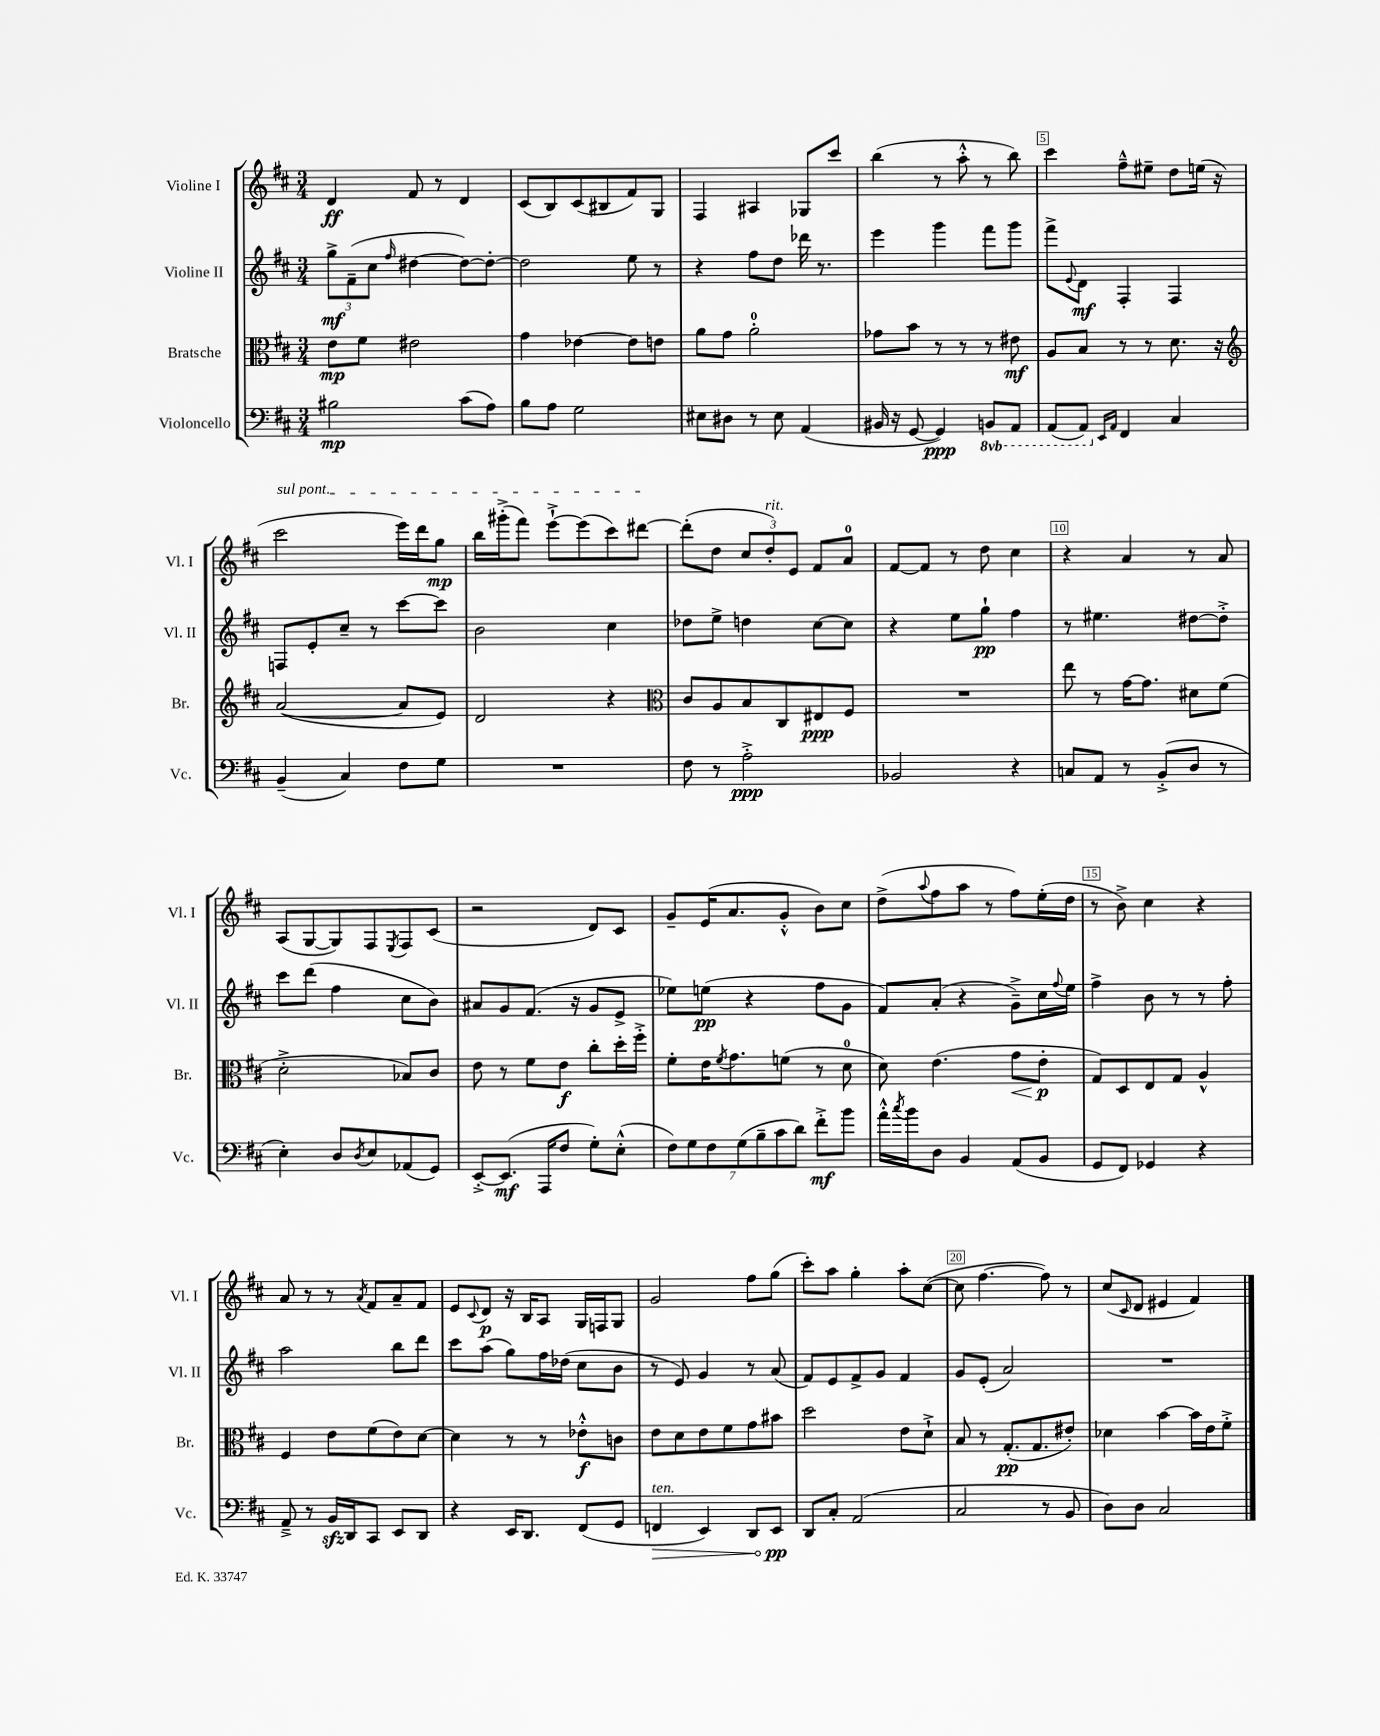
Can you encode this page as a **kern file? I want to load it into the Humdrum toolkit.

**kern	**dynam	**kern	**dynam	**kern	**dynam	**kern	**dynam
*part4	*part4	*part3	*part3	*part2	*part2	*part1	*part1
*staff4	*staff4	*staff3	*staff3	*staff2	*staff2	*staff1	*staff1
*I"Violoncello	*	*I"Bratsche	*	*I"Violine II	*	*I"Violine I	*
*I'Vc.	*	*I'Br.	*	*I'Vl. II	*	*I'Vl. I	*
*clefF4	*	*clefC3	*	*clefG2	*	*clefG2	*
*k[f#c#]	*	*k[f#c#]	*	*k[f#c#]	*	*k[f#c#]	*
*M3/4	*	*M3/4	*	*M3/4	*	*M3/4	*
=1	=1	=1	=1	=1	=1	=1	=1
2B#X\	mp	8e\L	mp	12gg^\L	mf	4d/	ff
.	.	.	.	(12f#~\	.	.	.
.	.	8f#\J	.	.	.	.	.
.	.	.	.	12cc#\J	.	.	.
.	.	.	.	16qqff#/	.	.	.
.	.	2e#X\	.	[4dd#X\	.	8f#/	.
.	.	.	.	.	.	8r	.
(8c#\L	.	.	.	8dd#\L_)	.	4d/	.
8A\J)	.	.	.	8dd#'\J_	.	.	.
=2	=2	=2	=2	=2	=2	=2	=2
8B\L	.	4g\	.	2dd#\]	.	(8c#/L	.
8A\J	.	.	.	.	.	8B/)	.
2G\	.	[4e-X\	.	.	.	(8c#/	.
.	.	.	.	.	.	8B#X/	.
.	.	8e-\L]	.	8ee\	.	8f#/)	.
.	.	8en\J	.	8r	.	8G/J	.
=3	=3	=3	=3	=3	=3	=3	=3
8E#X\L	.	8a\L	.	4r	.	4F#/	.
8D#X\J	.	8g\J	.	.	.	.	.
8r	.	2a'\	.	8ff#\L	.	4A#X/	.
8E#\	.	.	.	8dd\J	.	.	.
(4AA/	.	.	.	16ddd-X\	.	8G-X/L	.
.	.	.	.	8.r	.	.	.
.	.	.	.	.	.	8ccc#/J	.
=4	=4	=4	=4	=4	=4	=4	=4
16BB#X/	.	8g-X\L	.	4eee\	.	(4bb\	.
16r	.	.	.	.	.	.	.
[8GG/	.	8b\J	.	.	.	.	.
4GG/])	ppp	8r	.	4ggg\	.	8r	.
.	.	8r	.	.	.	8aa'^^\	.
*8ba	*	*	*	*	*	*	*
8BBBn/L	.	8r	.	8fff#\L	.	8r	.
8AAA/J	.	8e#X\	mf	8ggg\J	.	8bb\)	.
=5	=5	=5	=5	=5	=5	=5	=5
(8AAA/L	.	8A/L	.	8fff#^\L	.	4ccc#\	.
.	.	.	.	8qqe/	.	.	.
8AAA/J)	.	8B/J	.	8d\J	mf	.	.
*X8ba	*	*	*	*	*	*	*
16qqEE/LL	.	.	.	.	.	.	.
16qqAA/JJ	.	.	.	.	.	.	.
4FF#/	.	8r	.	4F#'/	.	8ff#~^^\L	.
.	.	8r	.	.	.	8ee#X~\J	.
4C#/	.	8.d\	.	4F#/	.	8dd\L	.
.	.	.	.	.	.	(16een\Jk	.
.	.	16r	.	.	.	16r	.
!!LO:LB:g=z
=6	=6	=6	=6	=6	=6	=6	=6
*	*	*clefG2	*	*	*	*	*
!	!	!	!	!	!	!LO:TX:a:i:t=sul pont.	!
(4BB~/	.	([2a/	.	8Fn/L	.	2ccc#\	.
.	.	.	.	8e'/	.	.	.
4C#/)	.	.	.	8cc#~/J	.	.	.
.	.	.	.	8r	.	.	.
8F#\L	.	8a/L]	.	[8ccc#\L	.	16eee\LL)	.
.	.	.	.	.	.	16ddd\J	.
8G\J	.	8e/J)	.	8ccc#\J]	.	8gg\J	mp
=7	=7	=7	=7	=7	=7	=7	=7
2.r	.	2d/	.	2b\	.	16bb\LL	.
.	.	.	.	.	.	(16ggg#X'^\J	.
.	.	.	.	.	.	8fff#\J)	.
.	.	.	.	.	.	[8eee`^\L	.
.	.	.	.	.	.	(8eee\]	.
.	.	4r	.	4cc#\	.	8ccc#\)	.
.	.	.	.	.	.	[8ddd#X\J	.
=8	=8	=8	=8	=8	=8	=8	=8
*	*	*clefC3	*	*	*	*	*
8F#\	.	8c#/L	.	8dd-X\L	.	(8ddd#'\L]	.
8r	.	8A/	.	8ee^\J	.	8dd\J	.
2A'^\	ppp	8B/	.	4ddn\	.	12cc#/L	.
!	!	!	!	!	!	!LO:TX:a:i:t=rit.	!
.	.	.	.	.	.	12dd'/)	.
.	.	8C#/	.	.	.	.	.
.	.	.	.	.	.	12e/J	.
.	.	8E#X/	ppp	[8cc#\L	.	8f#/L	.
.	.	8F#/J	.	8cc#\J]	.	8a/J	.
=9	=9	=9	=9	=9	=9	=9	=9
2BB-X/	.	2.r	.	4r	.	[8f#/L	.
.	.	.	.	.	.	8f#/J]	.
.	.	.	.	8ee\L	.	8r	.
.	.	.	.	8gg`\J	pp	8dd\	.
4r	.	.	.	4ff#\	.	4cc#\	.
=10	=10	=10	=10	=10	=10	=10	=10
8Cn/L	.	8ee\	.	8r	.	4r	.
8AA/J	.	8r	.	4.ee#X\	.	.	.
8r	.	[16g\KL	.	.	.	4a/	.
.	.	8.g\J]	.	.	.	.	.
(8BB'^/L	.	.	.	.	.	.	.
8D/J	.	8d#X\L	.	[8dd#X\L	.	8r	.
8r	.	(8f#\J	.	8dd#'^\J]	.	8a/	.
!!LO:LB:g=z
=11	=11	=11	=11	=11	=11	=11	=11
4E'\)	.	2d'^\	.	8ccc#\L	.	(8A/L	.
.	.	.	.	(8ddd\J	.	[8G/	.
8D/L	.	.	.	4ff#\	.	8G/])	.
8qD/	.	.	.	.	.	.	.
8E/	.	.	.	.	.	8F#/	.
.	.	.	.	.	.	8qE/	.
(8AA-X/	.	8B-X/L)	.	8cc#\L	.	8F#/	.
8GG/J)	.	8c#/J	.	8b\J)	.	(8c#/J	.
=12	=12	=12	=12	=12	=12	=12	=12
[8EE'^/L	.	8e\	.	8a#X/L	.	2r	.
(8.EE/J]	mf	8r	.	8g/	.	.	.
.	.	8f#\L	.	(8.f#/J	.	.	.
16AAA/KL	.	.	.	.	.	.	.
8F#/J	.	8e\J	f	.	.	.	.
.	.	.	.	16r	.	.	.
8G'\L)	.	8cc#'\L	.	8g/L	.	8d/L)	.
(8E'^^\J	.	16dd'\L	.	8e^/J	.	8c#/J	.
.	.	16ff#'^\JJ	.	.	.	.	.
=13	=13	=13	=13	=13	=13	=13	=13
14F#\L)	.	8f#'\L	.	8ee-X\L)	.	8g~/L	.
14G\	.	.	.	.	.	.	.
.	.	16e\K	.	(8een\J	pp	(16e/K	.
14F#\	.	.	.	.	.	.	.
.	.	8qf#/	.	.	.	.	.
.	.	8.g\	.	.	.	8.a/	.
(14G\	.	.	.	.	.	.	.
.	.	.	.	4r	.	.	.
14B~\	.	.	.	.	.	.	.
14c#\	.	.	.	.	.	.	.
.	.	(8fn\J	.	.	.	8g'^^/J	.
14d\J)	.	.	.	.	.	.	.
8f#'^\L	mf	8r	.	8ff#\L	.	8b\L)	.
8b\J	.	8d\	.	8g\J	.	8cc#\J	.
=14	=14	=14	=14	=14	=14	=14	=14
16a'^^\LL	.	8d\)	.	8f#/L)	.	(8dd^\L	.
8qcc#/	.	.	.	.	.	.	.
16b\J	.	.	.	.	.	.	.
.	.	.	.	.	.	8qqaa/	.
8D\J	.	(4.e\	.	(8a'/J	.	8ff#\	.
4BB/	.	.	.	4r	.	8aa\J	.
.	.	.	.	.	.	8r	.
!	!	!	!LO:HP:b	!	!	!	!
(8AA/L	.	8g\L	<	8g~^\L)	.	8ff#\L)	.
8BB/J	.	8e'\J	p	16cc#\L	.	(16ee'\L	.
.	.	.	.	8qqff#/	.	.	.
.	.	.	.	16ee\JJ	.	16dd\JJ	.
.	.	.	[	.	.	.	.
=15	=15	=15	=15	=15	=15	=15	=15
8GG/L	.	8G/L)	.	4ff#^\	.	8r	.
8FF#/J)	.	8D/	.	.	.	8b^\)	.
4GG-X/	.	8E/	.	8b\	.	4cc#\	.
.	.	8G/J	.	8r	.	.	.
4r	.	4A^^/	.	8r	.	4r	.
.	.	.	.	8ff#'\	.	.	.
!!LO:LB:g=z
=16	=16	=16	=16	=16	=16	=16	=16
8AA~^/	.	4F#/	.	2aa\	.	8a/	.
8r	.	.	.	.	.	8r	.
16BBzz/LL	.	8e\L	.	.	.	8r	.
16DD/J	.	.	.	.	.	.	.
.	.	.	.	.	.	8qa/	.
8CC#/J	.	(8f#\	.	.	.	8f#/L	.
8EE/L	.	8e\)	.	8bb\L	.	8a~/	.
8DD/J	.	[8d\J	.	8ddd\J	.	8f#/J	.
=17	=17	=17	=17	=17	=17	=17	=17
4r	.	4d\]	.	8ccc#\L	.	8e/L	.
.	.	.	.	.	.	8qqc#/	.
.	.	.	.	(8aa\J	.	8d/J	p
16EE/KL	.	8r	.	8gg\L)	.	16r	.
8.DD/J	.	.	.	.	.	16B/KL	.
.	.	8r	.	16ff#\L	.	8A/J	.
.	.	.	.	(16dd-X\JJ	.	.	.
(8FF#/L	.	8e-X'^^\L	f	8cc#\L	.	16G/LL	.
.	.	.	.	.	.	16Fn/J	.
8GG/J	.	8cn\J	.	8b\J	.	8G/J	.
=18	=18	=18	=18	=18	=18	=18	=18
!LO:TX:a:i:t=ten.	!	!	!	!	!	!	!
!	!LO:HP:b	!	!	!	!	!	!
4FFn/	>	8e\L	.	8r	.	2g/	.
.	.	8d\	.	8e/)	.	.	.
4EE/)	.	8e\	.	4g/	.	.	.
.	.	8f#\	.	.	.	.	.
8DD/L	.	8g\	.	8r	.	8ff#\L	.
8EE/J	pp	8b#X\J	.	(8a/	.	(8gg\J	.
.	]	.	.	.	.	.	.
=19	=19	=19	=19	=19	=19	=19	=19
8DD/L	.	2dd\	.	8f#/L)	.	8ccc#'\L)	.
8C#'/J	.	.	.	8e/	.	8aa\J	.
(2AA/	.	.	.	8f#^/	.	4gg'\	.
.	.	.	.	8g/J	.	.	.
.	.	8e\L	.	4f#/	.	8aa'\L	.
.	.	8d`^\J	.	.	.	([8cc#\J	.
=20	=20	=20	=20	=20	=20	=20	=20
2C#/	.	8B/	.	8g/L	.	8cc#\]	.
.	.	8r	.	(8e'/J	.	[4.ff#\	.
.	.	(8.G'/L	pp	2a/)	.	.	.
.	.	8.G/	.	.	.	.	.
8r	.	.	.	.	.	8ff#\])	.
8BB/	.	8e#X'/J)	.	.	.	8r	.
=21	=21	=21	=21	=21	=21	=21	=21
8D\L)	.	4d-X\	.	2.r	.	(8cc#/L	.
.	.	.	.	.	.	16qqc#/	.
8D\J	.	.	.	.	.	8d/J	.
2C#/	.	[4b\	.	.	.	4e#X/	.
.	.	16b\LL]	.	.	.	4f#/)	.
.	.	16e\J	.	.	.	.	.
.	.	8f#'^\J	.	.	.	.	.
==	==	==	==	==	==	==	==
*-	*-	*-	*-	*-	*-	*-	*-
